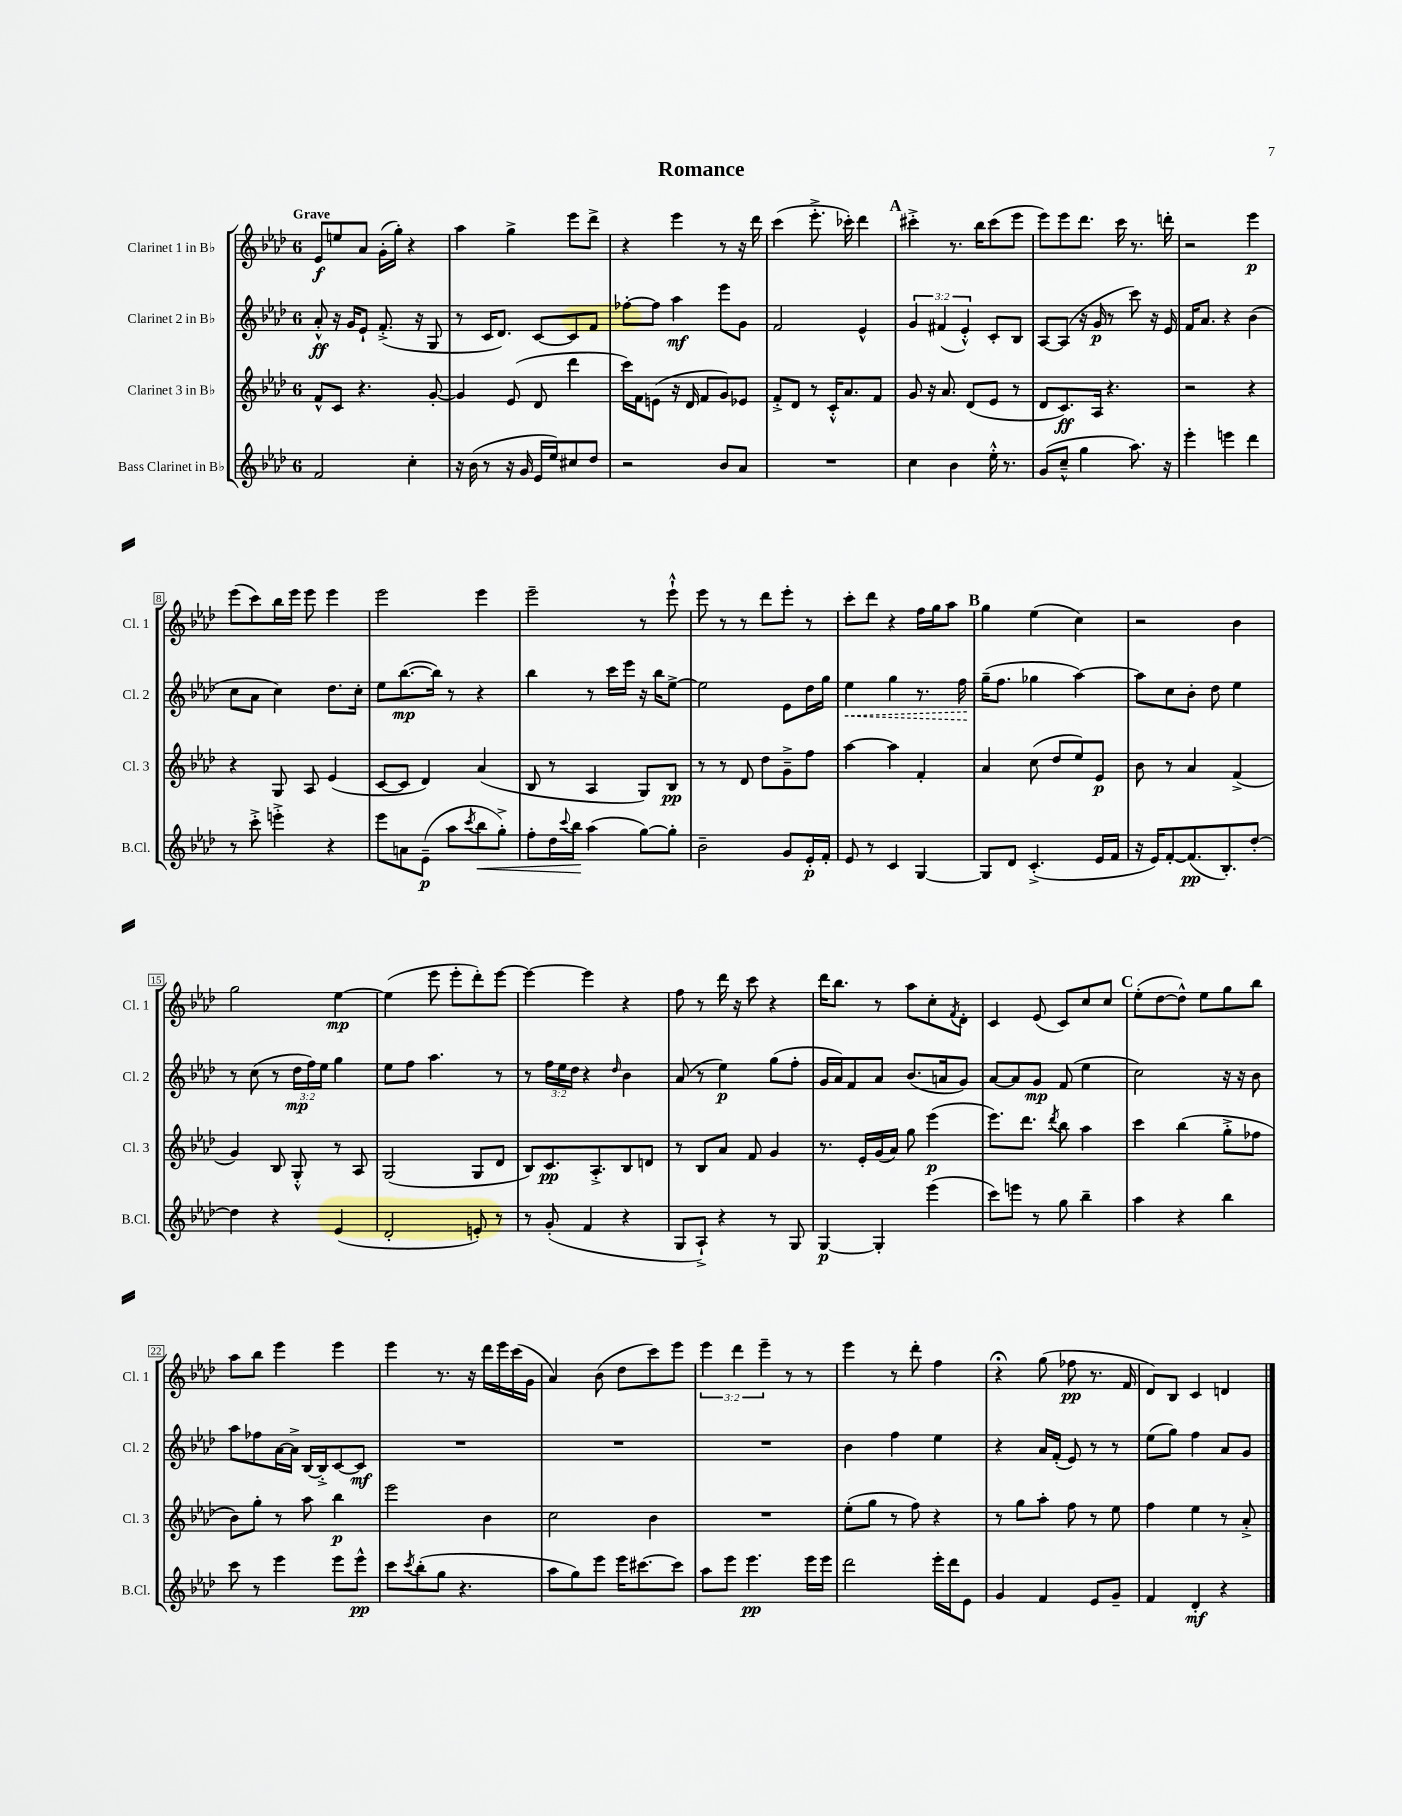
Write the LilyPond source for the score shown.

\header { title = "Romance" }
<<
\new StaffGroup <<
\new Staff = "s0" \with { instrumentName = "Clarinet 1 in Bb" shortInstrumentName = "Cl. 1" } {
    \clef treble \key aes \major \once \override Staff.TimeSignature.style = #'single-digit \time 6/8 \override Staff.TupletNumber.text = #tuplet-number::calc-fraction-text \tempo "Grave"
    ees'8\f e''8 aes'8 g'16-.( g''16-.) r4 |
    aes''4 g''4-> ees'''8 des'''8-> |
    r4 ees'''4 r8 r16 des'''16 |
    c'''4( ees'''8.-.-> ces'''16-.) des'''4 |
    \mark \markup { \bold "A" } cis'''4-.-> r8. bes''16 cis'''8( ees'''8 |
    ees'''8) ees'''8 des'''8. c'''16 r8. d'''16-. |
    r2 ees'''4\p |
    ees'''8( c'''8) bes''16 ees'''16 ees'''8 ees'''4 |
    ees'''2 ees'''4 |
    ees'''2-- r8 ees'''8-!-^ |
    ees'''8 r8 r8 des'''8 ees'''8-. r8 |
    c'''8-. des'''8 r4 f''16 g''16 aes''8 |
    \mark \markup { \bold "B" } g''4 ees''4( c''4) |
    r2 bes'4 |
    g''2 ees''4~\mp |
    ees''4( ees'''8 ees'''8-. des'''8-.) ees'''8~ |
    ees'''4~ ees'''4 r4 |
    f''8 r8 des'''16 r16 c'''8 r4 |
    des'''16 bes''8. r8 aes''8 c''8-. \acciaccatura { f'8 } des'8-. |
    c'4 ees'8( c'8) c''8 c''8 |
    \mark \markup { \bold "C" } ees''8-.( des''8~ des''8-^) ees''8 g''8 bes''8 |
    aes''8 bes''8 ees'''4 ees'''4 |
    ees'''4 r8. r16 des'''16 ees'''16 c'''16( g'16 |
    aes'4) bes'8( des''8 c'''8) ees'''8 |
    \tuplet 3/2 { ees'''4 des'''4 ees'''4-- } r8 r8 |
    ees'''4 r8 des'''8-. f''4 |
    r4\fermata g''8( fes''8\pp r8. f'16 |
    des'8) bes8 c'4 d'4 \bar "|." |
}
\new Staff = "s1" \with { instrumentName = "Clarinet 2 in Bb" shortInstrumentName = "Cl. 2" } {
    \clef treble \key aes \major \once \override Staff.TimeSignature.style = #'single-digit \time 6/8 \override Staff.TupletNumber.text = #tuplet-number::calc-fraction-text
    aes'8-.-^\ff r16 g'16 ees'8-! f'8.-.->( r16 g8 |
    r8 c'16 des'8.) c'8~ c'8 f'8 |
    fes''8~-. fes''8 aes''4\mf ees'''8 g'8 |
    f'2 ees'4-^ |
    \mark \markup { \bold "A" } \tuplet 3/2 { g'4 fis'4( ees'4-.-^) } c'8-. bes8 |
    aes8~ aes8( r16 g'16\p r8 c'''8) r16 ees'16 |
    f'16 aes'8. r4 bes'4( |
    c''8 aes'8 c''4) des''8. c''16-. |
    ees''8 bes''8.~\mp( bes''16) r8 r4 |
    bes''4 r8 c'''16 ees'''16 r16 bes''16 ees''8~-> |
    ees''2 ees'8 des''16 g''16 |
    \once \override Hairpin.style = #'dashed-line ees''4\< g''4 r8. f''16\! |
    \mark \markup { \bold "B" } g''16--( f''8. ges''4 aes''4~) |
    aes''8 c''8 bes'8-. des''8 ees''4 |
    r8 c''8( r8 \tuplet 3/2 { des''16\mp f''16) ees''16 } g''4 |
    ees''8 f''8 aes''4. r8 |
    r8 \tuplet 3/2 { f''16 ees''16 des''16 } r4 \grace { des''16 } bes'4 |
    aes'8( r8 ees''4\p) g''8( f''8-. |
    g'16 aes'16) f'8 aes'8 bes'8.( a'16 g'8) |
    aes'8~ aes'8 g'8\mp f'8( ees''4 |
    \mark \markup { \bold "C" } c''2) r16 r16 bes'8 |
    aes''8 fes''8 aes'16~ aes'16-> bes16~ bes16-.-> c'8~ c'8\mf |
    R2. |
    R2. |
    R2. |
    bes'4 f''4 ees''4 |
    r4 aes'16 f'16-.( ees'8) r8 r8 |
    ees''8( g''8) f''4 aes'8 g'8 \bar "|." |
}
\new Staff = "s2" \with { instrumentName = "Clarinet 3 in Bb" shortInstrumentName = "Cl. 3" } {
    \clef treble \key aes \major \once \override Staff.TimeSignature.style = #'single-digit \time 6/8
    f'8-^ c'8 r4. g'8~-. |
    g'4 ees'8( des'8 des'''4 |
    c'''16) f'16 e'8( r16 des'16 f'8 g'8) ees'8 |
    f'8-.-> des'8 r8 c'16-.-^ aes'8. f'8 |
    \mark \markup { \bold "A" } g'8 r16 aes'8. des'8( ees'8 r8 |
    des'8 c'8.\ff) aes16 r4. |
    r2 r4 |
    r4 g8 aes8 ees'4( |
    c'8~ c'8 des'4) aes'4( |
    bes8 r8 aes4 g8) bes8\pp |
    r8 r8 des'8 des''8 g'8---> f''8 |
    aes''4~ aes''4 f'4-. |
    \mark \markup { \bold "B" } aes'4 c''8( des''8 ees''8) ees'8\p |
    bes'8 r8 aes'4 f'4->( |
    g'4) bes8 g8-.-^ r8 aes8 |
    g2( g8 des'8 |
    bes8) c'8.\pp aes8.-.-> bes8 d'8 |
    r8 bes8 aes'8 f'8 g'4 |
    r8. ees'16-. g'16( aes'16) g''8 ees'''4\p( |
    ees'''8.) des'''8. \acciaccatura { des'''8 } bes''8 aes''4 |
    \mark \markup { \bold "C" } c'''4 bes''4( g''8-.-> fes''8 |
    bes'8) g''8-. r8 aes''8 bes''4\p |
    ees'''2 bes'4 |
    c''2 bes'4 |
    R2. |
    ees''8-.( g''8 r8 f''8) r4 |
    r8 g''8 aes''8-. f''8 r8 ees''8 |
    f''4 ees''4 r8 aes'8-.-> \bar "|." |
}
\new Staff = "s3" \with { instrumentName = "Bass Clarinet in Bb" shortInstrumentName = "B.Cl." } {
    \clef treble \key aes \major \once \override Staff.TimeSignature.style = #'single-digit \time 6/8
    f'2 c''4-. |
    r16 bes'16( r8 r16 g'16 ees'16 ees''16) cis''8 des''8 |
    r2 bes'8 aes'8 |
    R2. |
    \mark \markup { \bold "A" } c''4 bes'4 ees''16-.-^ r8. |
    g'8( c''8---^ g''4 aes''8.) r16 |
    ees'''4-. e'''4 des'''4 |
    r8 c'''8-.-> e'''4-.-> r4 |
    ees'''8 a'8 ees'8--\p( aes''8 \acciaccatura { c'''8 } bes''8\< g''8-.->) |
    f''8-. des''16 \appoggiatura { c'''8 } bes''16\! aes''4( g''8~) g''8-. |
    bes'2-- g'8 ees'16-.\p f'16-. |
    ees'8 r8 c'4 g4~ |
    \mark \markup { \bold "B" } g8 des'8 c'4.-.->( ees'16 f'16 |
    r16 ees'16) f'8~-. f'8.\pp( bes8.-.) des''8~-. |
    des''4 r4 ees'4( |
    des'2-. e'8-.) r8 |
    r8 g'8-.( f'4 r4 |
    g8 aes8-!->) r4 r8 g8 |
    g4~\p g4-. ees'''4( |
    c'''8) e'''8 r8 g''8 bes''4-- |
    \mark \markup { \bold "C" } aes''4 r4 bes''4 |
    c'''8 r8 ees'''4 ees'''8 ees'''8-^\pp |
    c'''8 \acciaccatura { c'''8 } bes''8-.( g''8 r4. |
    aes''8 g''8) ees'''8 ees'''16 cis'''8.~ cis'''8 |
    aes''8 ees'''8 ees'''4.\pp ees'''16 ees'''16 |
    des'''2 ees'''16-. des'''16 ees'8 |
    g'4 f'4 ees'8 g'8-- |
    f'4 des'4-.\mf r4 \bar "|." |
}
>>
>>
\layout { \context { \Score \override BarNumber.stencil = #(make-stencil-boxer 0.1 0.3 ly:text-interface::print) } }
